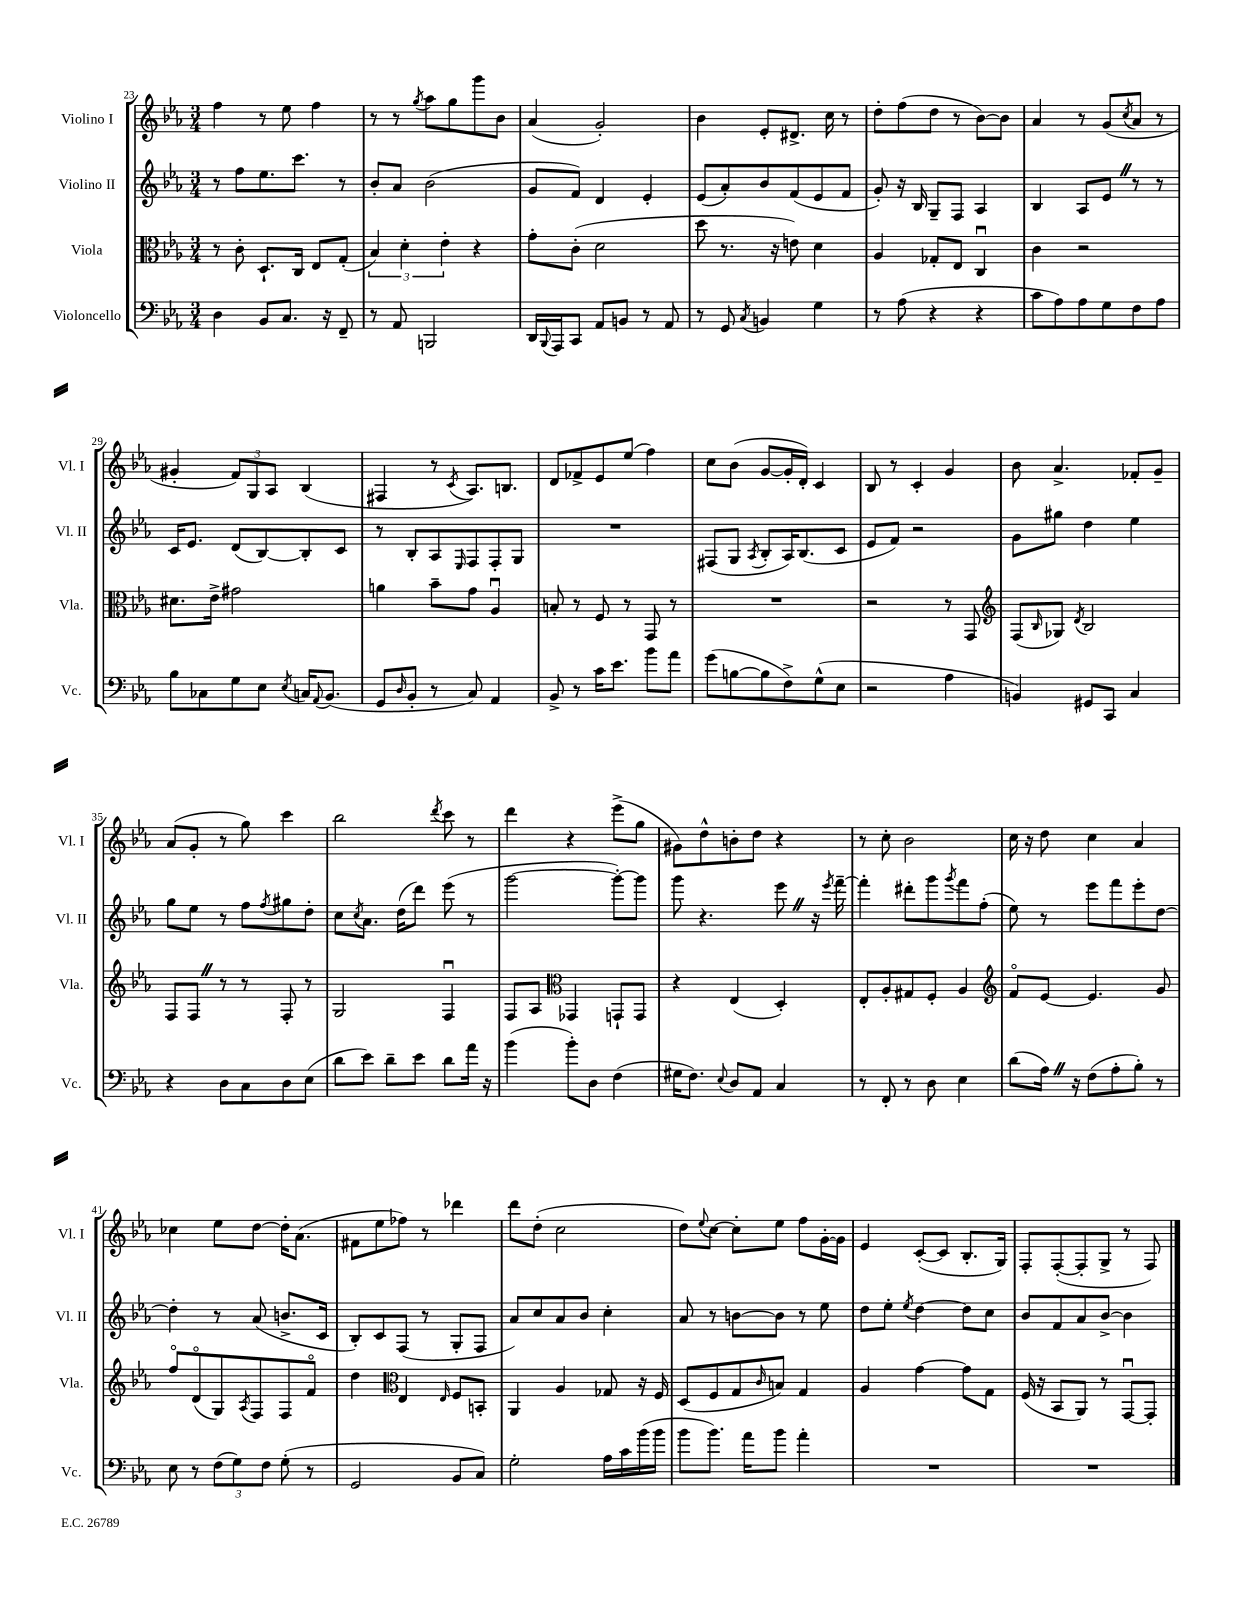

**kern	**kern	**kern	**kern
*part4	*part3	*part2	*part1
*staff4	*staff3	*staff2	*staff1
*I"Violoncello	*I"Viola	*I"Violino II	*I"Violino I
*I'Vc.	*I'Vla.	*I'Vl. II	*I'Vl. I
*clefF4	*clefC3	*clefG2	*clefG2
*k[b-e-a-]	*k[b-e-a-]	*k[b-e-a-]	*k[b-e-a-]
*M3/4	*M3/4	*M3/4	*M3/4
=23	=23	=23	=23
4D\	8r	8r	4ff\
.	8c'\	8ff\L	.
8BB-/L	8.D`/L	8.ee-\	8r
8.C/J	.	.	8ee-\
.	16C/Jk	8.ccc\J	.
.	8E-/L	.	4ff\
16r	.	.	.
8FF~/	(8G'/J	8r	.
=24	=24	=24	=24
8r	6B-/)	8b-'/L	8r
8AA-/	.	8a-/J	8r
.	6d'\	.	.
.	.	.	8qgg/
2BBBn/	.	(2b-\	8aa-\L
.	6e-'\	.	.
.	.	.	8gg\
.	4r	.	8ggg\
.	.	.	8b-\J
=25	=25	=25	=25
16DD/LL	8g'\L	8g/L	(4a-/
8qqBBB-/	.	.	.
16AAA-/J	.	.	.
8CC/J	(8c'\J	8f/J)	.
8AA-/L	2d\	4d/	2g'/)
8BBn/J	.	.	.
8r	.	4e-'/	.
8AA-/	.	.	.
=26	=26	=26	=26
8r	8dd\	(8e-/L	4b-\
8GG/	8.r	8a-'/)	.
8qC/	.	.	.
4BBn/	.	8b-/	8e-'/L
.	16r	.	.
.	8en\)	(8f/	8.d#X^/J
4G\	4d\	8e-/	.
.	.	.	16cc\
.	.	8f/J	8r
=27	=27	=27	=27
8r	4A-/	8g'/)	8dd'\L
(8A-\	.	16r	(8ff\
.	.	16B-/	.
4r	8G-X'/L	8G~/L	8dd\J
.	8E-/J	8F/J	8r
4r	4Cu/	4A-/	[8b-\L)
.	.	.	8b-\J]
=28	=28	=28	=28
8c\L	4c\	4B-/	4a-/
8A-\)	.	.	.
8A-\	2r	8A-/L	8r
8G\	.	8e-Z/J	(8g/L
.	.	.	8qcc/
8F\	.	8r	8a-/J
8A-\J	.	8r	8r
!!LO:LB:g=z
=29	=29	=29	=29
8B-\L	8.d#X\L	16c/KL	4g#X'/
.	.	8.e-/J	.
8C-X\	.	.	.
.	16e-^\Jk	.	.
8G\	2g#X\	(8d/L	12f/L)
.	.	.	12G/
8E-\J	.	[8B-/)	.
.	.	.	12A-/J
8qE-/	.	.	.
16Cn/KL	.	8B-'/]	(4B-/
8qqAA-/	.	.	.
(8.BB-/J	.	.	.
.	.	8c/J	.
=30	=30	=30	=30
8GG/L	4an\	8r	4F#X/
16qqD/	.	.	.
8BB-'/J	.	8B-'/L	.
8r	8b-~\L	8A-/	8r
.	.	16qqE-/	8qc/
8C/)	8g\J	8F/	8.A-/L)
4AA-/	4A-u/	8F'/	.
.	.	.	8.Bn/J
.	.	8G/J	.
=31	=31	=31	=31
8BB-^/	8Bn'/	2.r	8d/L
8r	8r	.	8f-X^/
16c\KL	8F/	.	8e-/
8.e-\J	.	.	.
.	8r	.	(8ee-/J
8b-\L	8GG/	.	4ff\)
8a-\J	8r	.	.
=32	=32	=32	=32
(8g\L	2.r	(8F#X/L	8cc\L
[8Bn\	.	8G/J	(8b-\J
.	.	8qA-/	.
8B\]	.	8B-'/L	[8g/L
8F^\)	.	16A-/K)	16g'/L]
.	.	(8.B-/	16d'/JJ)
(8G^^\	.	.	4c/
8E-\J	.	8c/J	.
=33	=33	=33	=33
2r	2r	8e-/L	8B-/
.	.	8f/J)	8r
.	.	2r	4c'/
4A-\	8r	.	4g/
.	8GG/	.	.
=34	=34	=34	=34
*	*clefG2	*	*
4BBn/)	(8F/L	8g\L	8b-\
.	16qqB-/	.	.
.	8G-X/J)	8gg#X\J	4.a-^/
.	8qd/	.	.
8GG#X/L	2B-/	4dd\	.
8CC/J	.	.	.
4C/	.	4ee-\	8f-X'/L
.	.	.	8g~/J
!!LO:LB:g=z
=35	=35	=35	=35
4r	8F/L	8gg\L	(8a-/L
.	8FZ/J	8ee-\J	8g'/J
8D\L	8r	8r	8r
8C\	8r	8ff\L	8gg\)
.	.	8qff/	.
8D\	8F'/	8gg#X\	4ccc\
(8E-\J	8r	8dd'\J	.
=36	=36	=36	=36
8d\L	2G/	8cc\L	2bb-\
.	.	8qcc/	.
8e-\J)	.	8.a-\J	.
8d~\L	.	.	.
.	.	(16dd\KL	.
8e-\J	.	8ddd\J)	.
.	.	.	8qddd/
8d\L	4Fu/	(8eee-\	8ccc\
16a-\Jk	.	8r	8r
16r	.	.	.
=37	=37	=37	=37
(4b-\	8F/L	[2ggg\	4ddd\
.	8A-/J	.	.
*	*clefC3	*	*
8b-'\L)	4GG-X/	.	4r
8D\J	.	.	.
(4F\	8GGn`/L	8ggg'\L_)	(8eee-^\L
.	8GG/J	8ggg\J]	8gg\J
=38	=38	=38	=38
16G#X\KL	4r	8ggg\	8g#X\L)
8.F\J)	.	.	.
.	.	4.r	8dd^^\
8qqE-/	.	.	.
8D/L	(4E-/	.	8bn'\
8AA-/J	.	.	8dd\J
4C/	4D'/)	8eee-Z\	4r
.	.	16r	.
.	.	8qeee-/	.
.	.	[16fff~\	.
=39	=39	=39	=39
8r	8E-'/L	4fff'\]	8r
8FF'/	8A-'/	.	8cc'\
8r	8G#X/	8ddd#X'\L	2b-\
8D\	8F'/J	8ggg\	.
.	.	8qggg/	.
4E-\	4A-/	8fff\	.
.	.	(8ff'\J	.
=40	=40	=40	=40
*	*clefG2	*	*
(8d\L	8f/L	8ee-\)	16cc\
.	.	.	16r
16A-Z\Jk)	[8e-/J	8r	8dd\
16r	.	.	.
(8F\L	4.e-/]	8eee-\L	4cc\
8A-'\	.	8fff\	.
8B-'\J)	.	8eee-'\	4a-/
8r	8g/	[8dd\J	.
!!LO:LB:g=z
=41	=41	=41	=41
8E-\	8ff/L	4dd'\]	4cc-X\
8r	(8d/	.	.
(12F\L	8G/)	8r	8ee-\L
12G\)	.	.	.
.	8qA-/	.	.
.	8F/	(8a-/	[8dd\J
12F\J	.	.	.
(8G'\	8F/	8.bn^/L	16dd'\KL]
.	.	.	(8.a-\J
8r	8f/J	.	.
.	.	16c/Jk	.
=42	=42	=42	=42
2GG/	4dd\	8B-'/L)	8f#X\L
.	.	8c/	8ee-\
*	*clefC3	*	*
.	4E-/	(8F/J	8ff-X\J)
.	.	8r	8r
.	16qqE-/	.	.
8BB-/L	8F/L	8G'/L	4ddd-X\
8C/J)	8BBn'/J	8F/J	.
=43	=43	=43	=43
2G'\	4AA-/	8a-/L)	8ddd\L
.	.	8cc/	(8dd'\J
.	4A-/	8a-/	2cc\
.	.	8b-/J	.
16A-\LL	8G-X/	4cc'\	.
16c\	.	.	.
(16b-\	16r	.	.
16b-\JJ	16F/	.	.
=44	=44	=44	=44
8b-\L	(8D/L	8a-/	8dd\L)
.	.	.	8qqee-/
8.b-\J)	8F/	8r	[8cc\J
.	8G/	[8bn\L	8cc'\L]
16a-\KL	.	.	.
.	16qqc/	.	.
8b-\J	8Bn/J)	8b\J]	8ee-\J
4a-'\	4G/	8r	8ff\L
.	.	8ee-\	[16g'\L
.	.	.	16g\JJ]
=45	=45	=45	=45
2.r	4A-/	8dd\L	4e-/
.	.	8ee-'\J	.
.	.	8qee-/	.
.	[4g\	[4dd\	([8c'/L
.	.	.	8c/J]
.	8g\L]	8dd\L]	8.B-'/L
.	8G\J	8cc\J	.
.	.	.	16G/Jk)
=46	=46	=46	=46
2.r	(16F/	8b-/L	8F'/L
.	16r	.	.
.	8BB-/L	8f/	([8F'/
.	8AA-/J)	8a-/	8F'/]
.	8r	[8b-^/J	8G^/J
.	[8GGu/L	4b-\]	8r
.	8GG'/J]	.	8F/)
==	==	==	==
*-	*-	*-	*-
